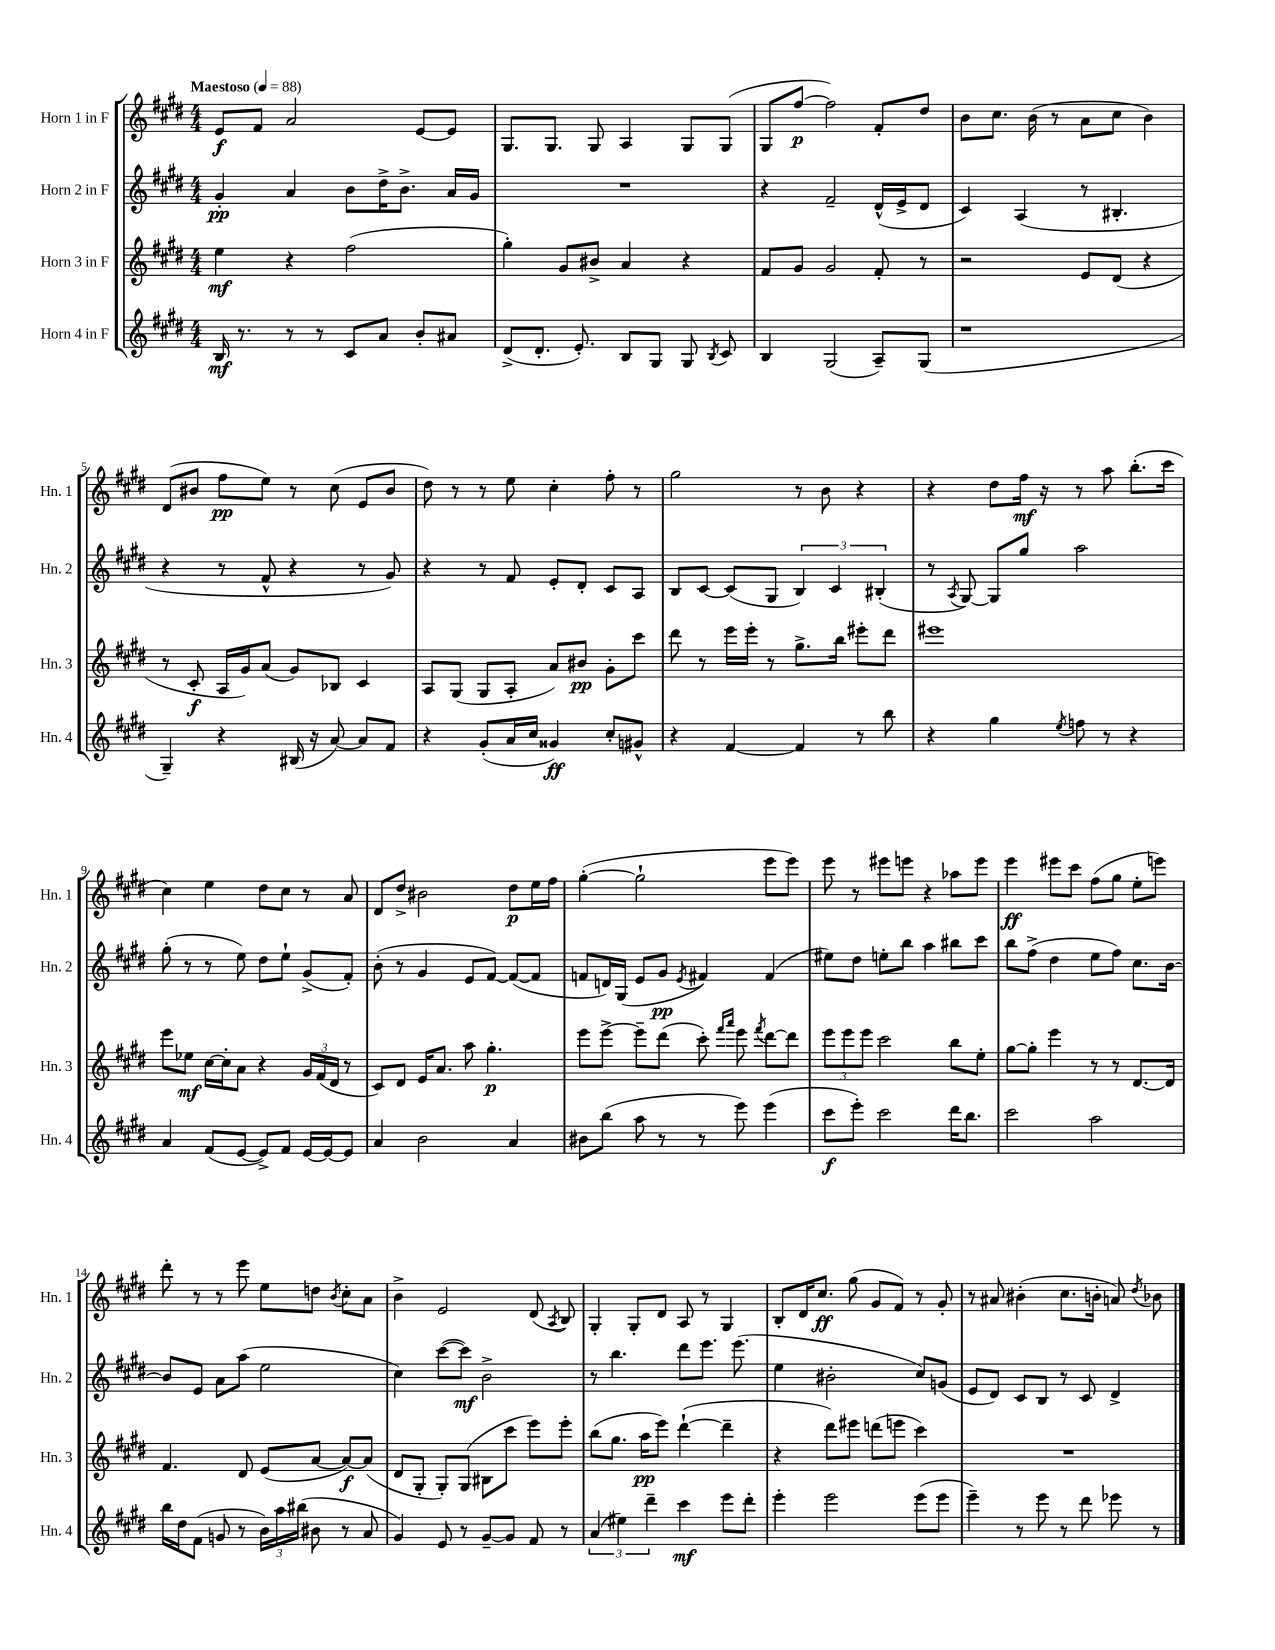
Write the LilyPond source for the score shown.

<<
\new StaffGroup <<
\new Staff = "s0" \with { instrumentName = "Horn 1 in F" shortInstrumentName = "Hn. 1" } {
    \clef treble \key e \major \numericTimeSignature \time 4/4 \tempo "Maestoso" 4 = 88
    \autoBeamOff e'8[\f fis'8] a'2 e'8[~ e'8] |
    gis8.[ gis8.] gis8 a4 gis8[ gis8]( |
    gis8[ fis''8]~\p fis''2) fis'8[-. dis''8] |
    b'8[ cis''8.] b'16( r8 a'8[ cis''8] b'4) |
    dis'8[( bis'8] fis''8[\pp e''8]) r8 cis''8( e'8[ bis'8] |
    dis''8) r8 r8 e''8 cis''4-. fis''8-. r8 |
    gis''2 r8 b'8 r4 |
    r4 dis''8[ fis''16]\mf r16 r8 a''8 b''8.[-.( cis'''16] |
    cis''4) e''4 dis''8[ cis''8] r8 a'8 |
    dis'8[ dis''8]-> bis'2 dis''8[\p e''16 fis''16] |
    gis''4~-.( gis''2-! e'''8[ e'''8]) |
    e'''8 r8 eis'''8[ e'''8] r4 aes''8[ e'''8] |
    e'''4\ff eis'''8[ cis'''8] fis''8[( gis''8] e''8[-. e'''8]) |
    dis'''8-. r8 r8 e'''8 e''8[ d''8] \acciaccatura { b'8 } cis''8[-. a'8] |
    b'4-> e'2 dis'8( \acciaccatura { a8 } b8) |
    gis4-. gis8[-. dis'8] a8 r8 gis4 |
    b8[-. dis'16 cis''8.]\ff gis''8( gis'8[ fis'8]) r8 gis'8-. |
    r8 ais'8 bis'4-.( cis''8.[ b'16]-. a'8) \acciaccatura { dis''8 } bes'8 \bar "|." |
}
\new Staff = "s1" \with { instrumentName = "Horn 2 in F" shortInstrumentName = "Hn. 2" } {
    \clef treble \key e \major \numericTimeSignature \time 4/4
    \autoBeamOff gis'4-.\pp a'4 b'8[ dis''16-> b'8.]-> a'16[ gis'16] |
    R1 |
    r4 fis'2-- dis'16[-^( e'16-> dis'8] |
    cis'4) a4( r8 bis4.-. |
    r4 r8 fis'8-^ r4 r8 gis'8) |
    r4 r8 fis'8 e'8[-. dis'8]-. cis'8[ a8] |
    b8[ cis'8]~ cis'8[( gis8] \tuplet 3/2 { b4) cis'4 bis4-.( } |
    r8 \acciaccatura { a8 } gis8~) gis8[ gis''8] a''2 |
    gis''8-.( r8 r8 e''8) dis''8[ e''8]-! gis'8[->( fis'8]-.) |
    b'8-.( r8 gis'4 e'8[ fis'8]~) fis'8[~( fis'8] |
    f'8[ d'16) gis16]( e'8[ gis'8]\pp \acciaccatura { e'8 } fis'4) fis'4( |
    eis''8[) dis''8] e''8[-. b''8] a''4 bis''8[ cis'''8] |
    b''8[ fis''8]->( dis''4 e''8[ fis''8]) cis''8.[ b'16]~ |
    b'8[ e'8] a'8[ a''8]( e''2 |
    cis''4) cis'''8[~( cis'''8]\mf) b'2-> |
    r8 b''4. dis'''8[ e'''8.] e'''8.( |
    e''4 bis'2-. cis''8[) g'8]( |
    e'8[ dis'8]) cis'8[ b8] r8 cis'8 dis'4-> \bar "|." |
}
\new Staff = "s2" \with { instrumentName = "Horn 3 in F" shortInstrumentName = "Hn. 3" } {
    \clef treble \key e \major \numericTimeSignature \time 4/4
    \autoBeamOff e''4\mf r4 fis''2( |
    gis''4-.) gis'8[ bis'8]-> a'4 r4 |
    fis'8[ gis'8] gis'2 fis'8-. r8 |
    r2 e'8[ dis'8]( r4 |
    r8 cis'8-.\f a16[ gis'16) a'8]( gis'8[) bes8] cis'4 |
    a8[ gis8]( gis8[ a8]-. a'8[) bis'8]\pp gis'8[-. cis'''8] |
    dis'''8 r8 e'''16[ e'''16]-. r8 gis''8.[-> b''16] eis'''8[-. dis'''8] |
    eis'''1 |
    e'''8[ ees''8]\mf cis''16[~ cis''16-. a'8] r4 \tuplet 3/2 { gis'16[ fis'16( dis'16] } r8 |
    cis'8[) dis'8] e'16[ a'8.] a''8 gis''4.-.\p |
    e'''8[ e'''8]~-> e'''8[-- dis'''8]( cis'''8-.) \grace { fis'''16[ a'''16] } e'''8 \acciaccatura { fis'''8 } dis'''8[~ dis'''8] |
    \tuplet 3/2 { e'''8[ e'''8 e'''8] } cis'''2 b''8[ e''8]-. |
    gis''8[~ gis''8]-. e'''4 r8 r8 dis'8.[~ dis'16] |
    fis'4. dis'8 e'8[( a'8]~ a'8[~\f) a'8]( |
    dis'8[ gis8]-. gis8[-.) gis8]( bis8[ cis'''8] e'''8[) e'''8]-. |
    b''8[( gis''8.] a''16[\pp e'''8]) dis'''4~-!( dis'''4-- |
    r4 dis'''8[) eis'''8] d'''8[( e'''8] cis'''4) |
    R1 \bar "|." |
}
\new Staff = "s3" \with { instrumentName = "Horn 4 in F" shortInstrumentName = "Hn. 4" } {
    \clef treble \key e \major \numericTimeSignature \time 4/4
    \autoBeamOff b16\mf r8. r8 r8 cis'8[ a'8] b'8[-. ais'8] |
    dis'8[->( dis'8.]-. e'8.-.) b8[ gis8] gis8 \acciaccatura { b8 } cis'8 |
    b4 gis2( a8[--) gis8]( |
    r1 |
    gis4--) r4 bis16( r16 a'8~) a'8[ fis'8] |
    r4 gis'8[-.( a'16 cis''16] gisis'4\ff) cis''8[-. gis'8]-^ |
    r4 fis'4~ fis'4 r8 b''8 |
    r4 gis''4 \acciaccatura { e''8 } f''8 r8 r4 |
    a'4 fis'8[( e'8]~ e'8[->) fis'8] e'16[~ e'16~ e'8] |
    a'4 b'2 a'4 |
    bis'8[ b''8]( a''8 r8 r8 e'''8) e'''4( |
    cis'''8[\f e'''8]-.) cis'''2 dis'''16[ b''8.] |
    cis'''2 a''2 |
    b''16[ dis''16 fis'8]( g'8 r8 \tuplet 3/2 { b'16[) a''16 bis''16]( } bis'8 r8 a'8 |
    gis'4) e'8 r8 gis'8[~-- gis'8] fis'8 r8 |
    \tuplet 3/2 { a'4( eis''4) dis'''4-- } cis'''4\mf e'''8[ dis'''8]-. |
    e'''4-. e'''2 e'''8[( e'''8] |
    e'''4--) r8 e'''8 r8 dis'''8 ees'''8 r8 \bar "|." |
}
>>
>>
